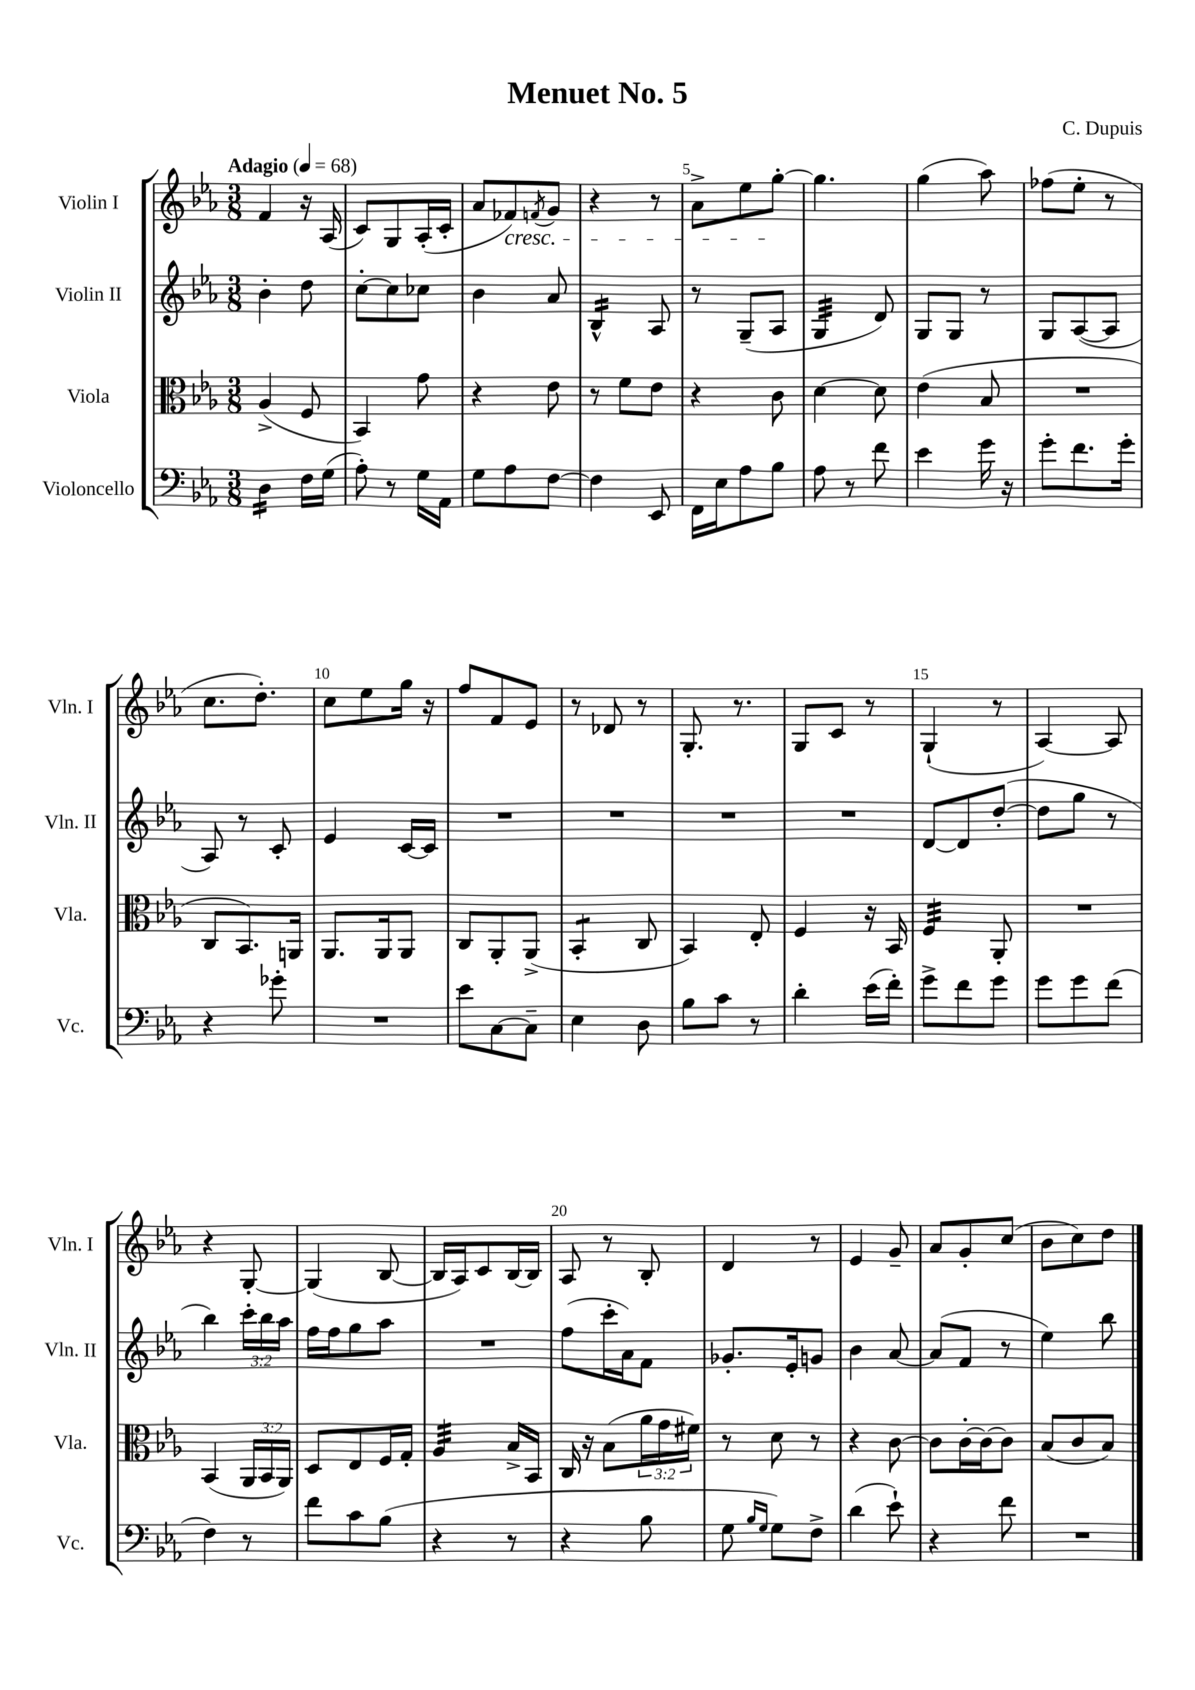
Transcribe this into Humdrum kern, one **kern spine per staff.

**kern	**kern	**kern	**kern
*staff4	*staff3	*staff2	*staff1
*clefF4	*clefC3	*clefG2	*clefG2
*k[b-e-a-]	*k[b-e-a-]	*k[b-e-a-]	*k[b-e-a-]
*M3/8	*M3/8	*M3/8	*M3/8
*MM68	*MM68	*MM68	*MM68
4D	(4A-^	4b-'	4f
16F	8F	8dd	16r
(16G	.	.	(16A-
=	=	=	=
8A-')	4BB-)	[8cc'	8c)
8r	.	8cc]	8G
16G	8g	8cc-	(16A-'
16AA-	.	.	16c'
=	=	=	=
8G	4r	4b-	8a-
8A-	.	.	8f-)
.	.	.	8qf
[8F	8e-	8a-	8g
=	=	=	=
4F]	8r	4B-^^	4r
.	8f	.	.
8EE-	8e-	8A-	8r
=	=	=	=
16FF	4r	8r	8a-^
16E-	.	.	.
8A-	.	(8G~	8ee-
8B-	8c	8A-	[8gg'
=	=	=	=
8A-	[4d	4G	4.gg]
8r	.	.	.
8f	8d]	8d)	.
=	=	=	=
4e-	(4e-	8G	(4gg
.	.	8G	.
16g	8B-	8r	8aa-)
16r	.	.	.
=	=	=	=
8g'	4.r	8G	(8ff-
8.f	.	([8A-	8ee-'
.	.	8A-]	8r
16g'	.	.	.
=	=	=	=
4r	8C	8A-)	8.cc
.	8.BB-)	8r	.
.	.	.	8.dd')
8g-'	.	8c'	.
.	16AA	.	.
=	=	=	=
4.r	8.AA-	4e-	8cc
.	.	.	8ee-
.	16AA-	.	.
.	8AA-	[16c	16gg
.	.	16c]	16r
=	=	=	=
8e-	8C	4.r	8ff
[8C	8AA-'	.	8f
8C~]	(8AA-^	.	8e-
=	=	=	=
4E-	4BB-'	4.r	8r
.	.	.	8d-
8D	8C	.	8r
=	=	=	=
8B-	4BB-)	4.r	8.G'
8c	.	.	.
.	.	.	8.r
8r	8E-'	.	.
=	=	=	=
4d'	4F	4.r	8G
.	.	.	8c
(16e-	16r	.	8r
16f')	16BB-	.	.
=	=	=	=
8g^	4F	[8d	(4G`
8f	.	8d]	.
8g	8AA-'	([8dd'	8r
=	=	=	=
8g	4.r	8dd]	[4A-)
8g	.	8gg	.
(8f	.	8r	8A-]
=	=	=	=
4F)	(4BB-	4bb-)	4r
8r	24AA-	24ccc'	[8G'
.	24BB-	24bb-	.
.	24AA-)	24aa-	.
=	=	=	=
8f	8D	16ff	(4G]
.	.	16ff	.
8c	8E-	8gg	.
(8B-	16F	8aa-	[8B-
.	16G'	.	.
=	=	=	=
4r	4A-	4.r	16B-]
.	.	.	16A-)
.	.	.	8c
8r	16B-^	.	[16B-
.	16BB-	.	16B-]
=	=	=	=
4r	16C	(8ff	8A-
.	16r	.	.
.	(8B-	16ccc'	8r
.	.	16a-)	.
8B-	24a-	8f	8B-'
.	24g	.	.
.	24f#)	.	.
=	=	=	=
8G	8r	8.g-'	4d
16qqB-	.	.	.
16qqG	.	.	.
8G)	8d	.	.
.	.	16e-'	.
8F^	8r	8g	8r
=	=	=	=
(4d	4r	4b-	4e-
8e-`)	[8c	[8a-	8g~
=	=	=	=
4r	8c]	(8a-]	8a-
.	[16c'	8f	8g'
.	16c_	.	.
8f	8c]	8r	(8cc
=	=	=	=
4.r	(8B-	4ee-)	8b-
.	8c	.	8cc)
.	8B-)	8bb-	8dd
==	==	==	==
*-	*-	*-	*-
